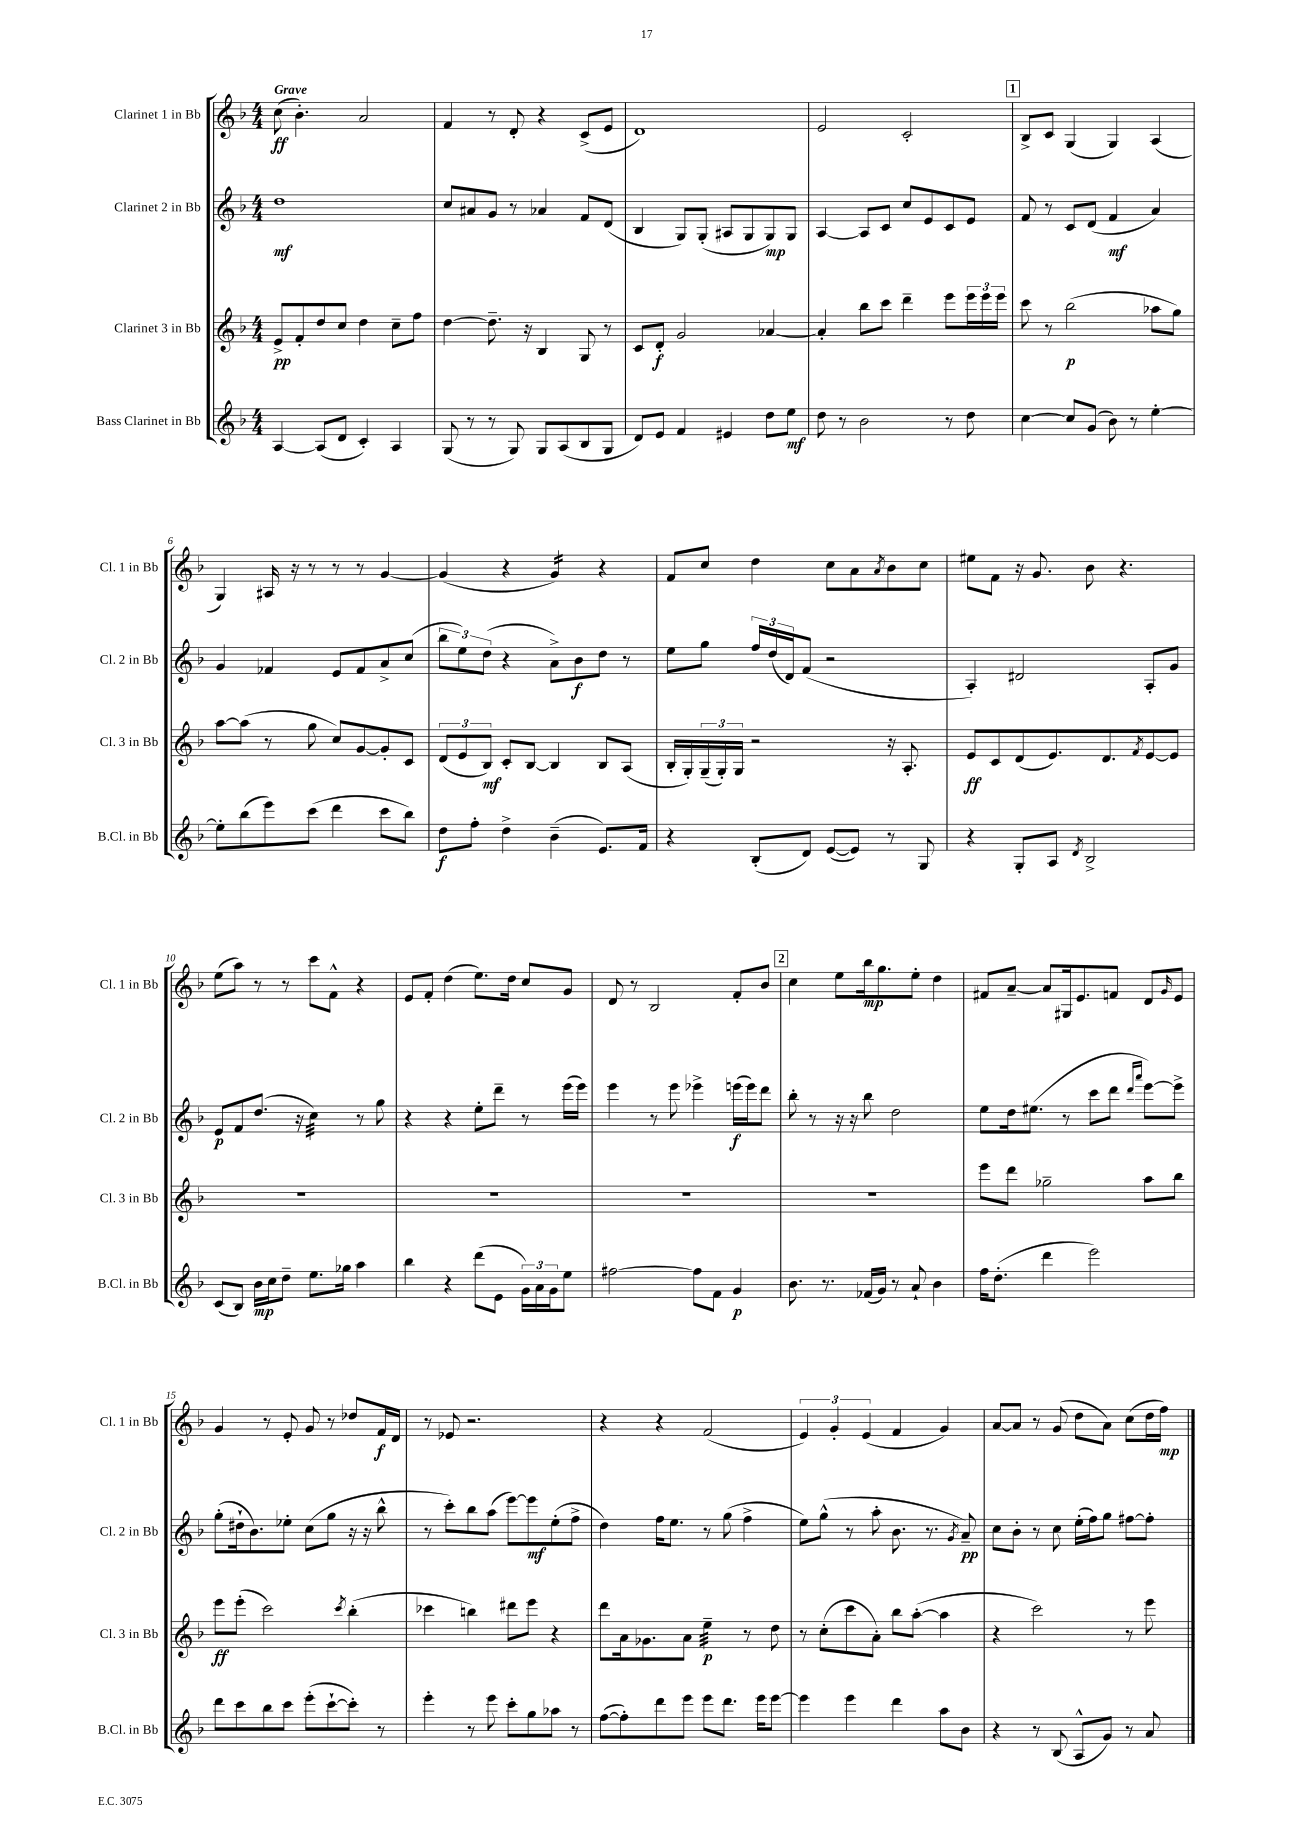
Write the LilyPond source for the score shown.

<<
\new StaffGroup <<
\new Staff = "s0" \with { instrumentName = "Clarinet 1 in Bb" shortInstrumentName = "Cl. 1 in Bb" } {
    \clef treble \key f \major \numericTimeSignature \time 4/4 \tempo "Grave"
    c''8\ff( bes'4.-.) a'2 |
    f'4 r8 d'8-. r4 c'8->( e'8 |
    d'1) |
    e'2 c'2-. |
    \mark \markup { \box "1" } bes8-> c'8 g4( g4) a4( |
    g4) ais16 r16 r8 r8 r8 g'4~ |
    g'4( r4 g'4:16) r4 |
    f'8 c''8 d''4 c''8 a'8 \acciaccatura { a'8 } bes'8 c''8 |
    eis''8 f'8 r16 g'8. bes'8 r4. |
    e''8( a''8) r8 r8 c'''8 f'8-^ r4 |
    e'8 f'8-. d''4( e''8.) d''16 c''8 g'8 |
    d'8 r8 bes2 f'8-. bes'8 |
    \mark \markup { \box "2" } c''4 e''8 bes''16\mp g''8. e''8-. d''4 |
    fis'8 a'8~-- a'8 gis16 e'8. f'8 d'8 \grace { g'16 } e'8 |
    g'4 r8 e'8-. g'8 r8 des''8 f'16\f d'16 |
    r8 ees'8 r2. |
    r4 r4 f'2( |
    \tuplet 3/2 { e'4) g'4-. e'4( } f'4 g'4) |
    a'8~ a'8 r8 g'8( d''8 a'8) c''8( d''16 f''16\mp) \bar "|." |
}
\new Staff = "s1" \with { instrumentName = "Clarinet 2 in Bb" shortInstrumentName = "Cl. 2 in Bb" } {
    \clef treble \key f \major \numericTimeSignature \time 4/4
    d''1\mf |
    c''8 ais'8 g'8 r8 aes'4 f'8 d'8( |
    bes4 g8) g8-.( ais8 g8 g8\mp) g8 |
    a4~ a8 c'8 c''8 e'8 c'8 e'8 |
    \mark \markup { \box "1" } f'8 r8 c'8 d'8( f'4\mf a'4) |
    g'4 fes'4 e'8 fes'8 a'8-> c''8( |
    \tuplet 3/2 { bes''8 e''8) d''8( } r4 a'8->) bes'8\f d''8 r8 |
    e''8 g''8 \tuplet 3/2 { f''16 d''16( d'16) } f'8( r2 |
    a4-.) dis'2 a8-. g'8 |
    e'8\p f'8 d''8.( r16 c''4:32) r8 g''8 |
    r4 r4 e''8-. d'''8-- r8 e'''16( e'''16) |
    e'''4 r8 e'''8 ees'''4-> e'''16\f( e'''16) d'''8 |
    \mark \markup { \box "2" } bes''8-. r8 r16 r16 bes''8 d''2 |
    e''8 d''16 eis''8.( r8 c'''8 d'''8 \grace { d'''16 a'''16 } e'''8~) e'''8-> |
    g''8-.( dis''16-! bes'8.) ees''8-. c''8( g''8 r16 r16 bes''8-^ |
    r8 c'''8-.) bes''8 a''8( e'''8~) e'''8\mf e''8-.( f''8-> |
    d''4) f''16 e''8. r8 g''8( f''4-> |
    e''8) g''8-^( r8 a''8-. bes'8. r8. \acciaccatura { g'8 } a'8--\pp) |
    c''8 bes'8-. r8 c''8 e''16-.( f''16) g''8 fis''8~ fis''8-. \bar "|." |
}
\new Staff = "s2" \with { instrumentName = "Clarinet 3 in Bb" shortInstrumentName = "Cl. 3 in Bb" } {
    \clef treble \key f \major \numericTimeSignature \time 4/4
    e'8->\pp f'8-. d''8 c''8 d''4 c''8-- f''8 |
    d''4~ d''8.-- r16 bes4 g8 r8 |
    c'8 d'8-.\f g'2 aes'4~ |
    aes'4-. bes''8 c'''8 d'''4-- e'''8 \tuplet 3/2 { e'''16 e'''16 e'''16 } |
    \mark \markup { \box "1" } c'''8 r8 bes''2\p( aes''8 g''8) |
    a''8~ a''8( r8 g''8 c''8) g'8~ g'8-. c'8 |
    \tuplet 3/2 { d'8( e'8 bes8\mf) } c'8-. bes8~ bes4 bes8 a8( |
    bes16-. g16-.) \tuplet 3/2 { g16--( g16-.) g16 } r2 r16 a8.-. |
    e'8\ff c'8 d'8( e'8.) d'8. \acciaccatura { f'8 } e'8~ e'8 |
    R1 |
    R1 |
    R1 |
    \mark \markup { \box "2" } R1 |
    e'''8 d'''8 ges''2-- a''8 bes''8 |
    e'''8\ff e'''8-.( c'''2) \acciaccatura { c'''8 } bes''4-.( |
    ces'''4 b''4) dis'''8 e'''8 r4 |
    d'''8 a'16 ges'8. a'8 e''4:32--\p r8 d''8 |
    r8 c''8-.( c'''8 a'8-.) bes''8 a''8~-.( a''4 |
    r4 c'''2) r8 e'''8 \bar "|." |
}
\new Staff = "s3" \with { instrumentName = "Bass Clarinet in Bb" shortInstrumentName = "B.Cl. in Bb" } {
    \clef treble \key f \major \numericTimeSignature \time 4/4
    a4~ a8( d'8 c'4-.) a4 |
    g8( r8 r8 g8) g8 a8( bes8 g8 |
    d'8) e'8 f'4 eis'4 d''8 e''8\mf |
    d''8 r8 bes'2 r8 d''8 |
    \mark \markup { \box "1" } c''4~ c''8 g'8( bes'8) r8 e''4~-. |
    e''8-. bes''8( e'''8) c'''8( d'''4 c'''8 bes''8) |
    d''8\f f''8-. d''4-> bes'4--( e'8.) f'16 |
    r4 bes8-.( d'8) e'8~( e'8) r8 g8 |
    r4 g8-. a8 \acciaccatura { d'8 } bes2-> |
    c'8( bes8) bes'16\mp c''16 d''8-- e''8. ges''16 a''4 |
    bes''4 r4 d'''8( e'8 \tuplet 3/2 { g'16) a'16 g'16 } e''8 |
    fis''2~ fis''8 f'8 g'4\p |
    \mark \markup { \box "2" } bes'8. r8. fes'16( g'16) r8 a'8-! bes'4 |
    f''16 d''8.-.( d'''4 e'''2) |
    d'''8 c'''8 bes''8 c'''8 e'''8-.( c'''8~-! c'''8-.) r8 |
    e'''4-. r8 e'''8 c'''8-. g''8 aes''8 r8 |
    f''8~( f''8-.) d'''8 e'''8 e'''8 d'''8. e'''16 e'''8~ |
    e'''4 e'''4 d'''4 a''8 bes'8 |
    r4 r8 bes8( a8-^ g'8) r8 a'8 \bar "|." |
}
>>
>>
